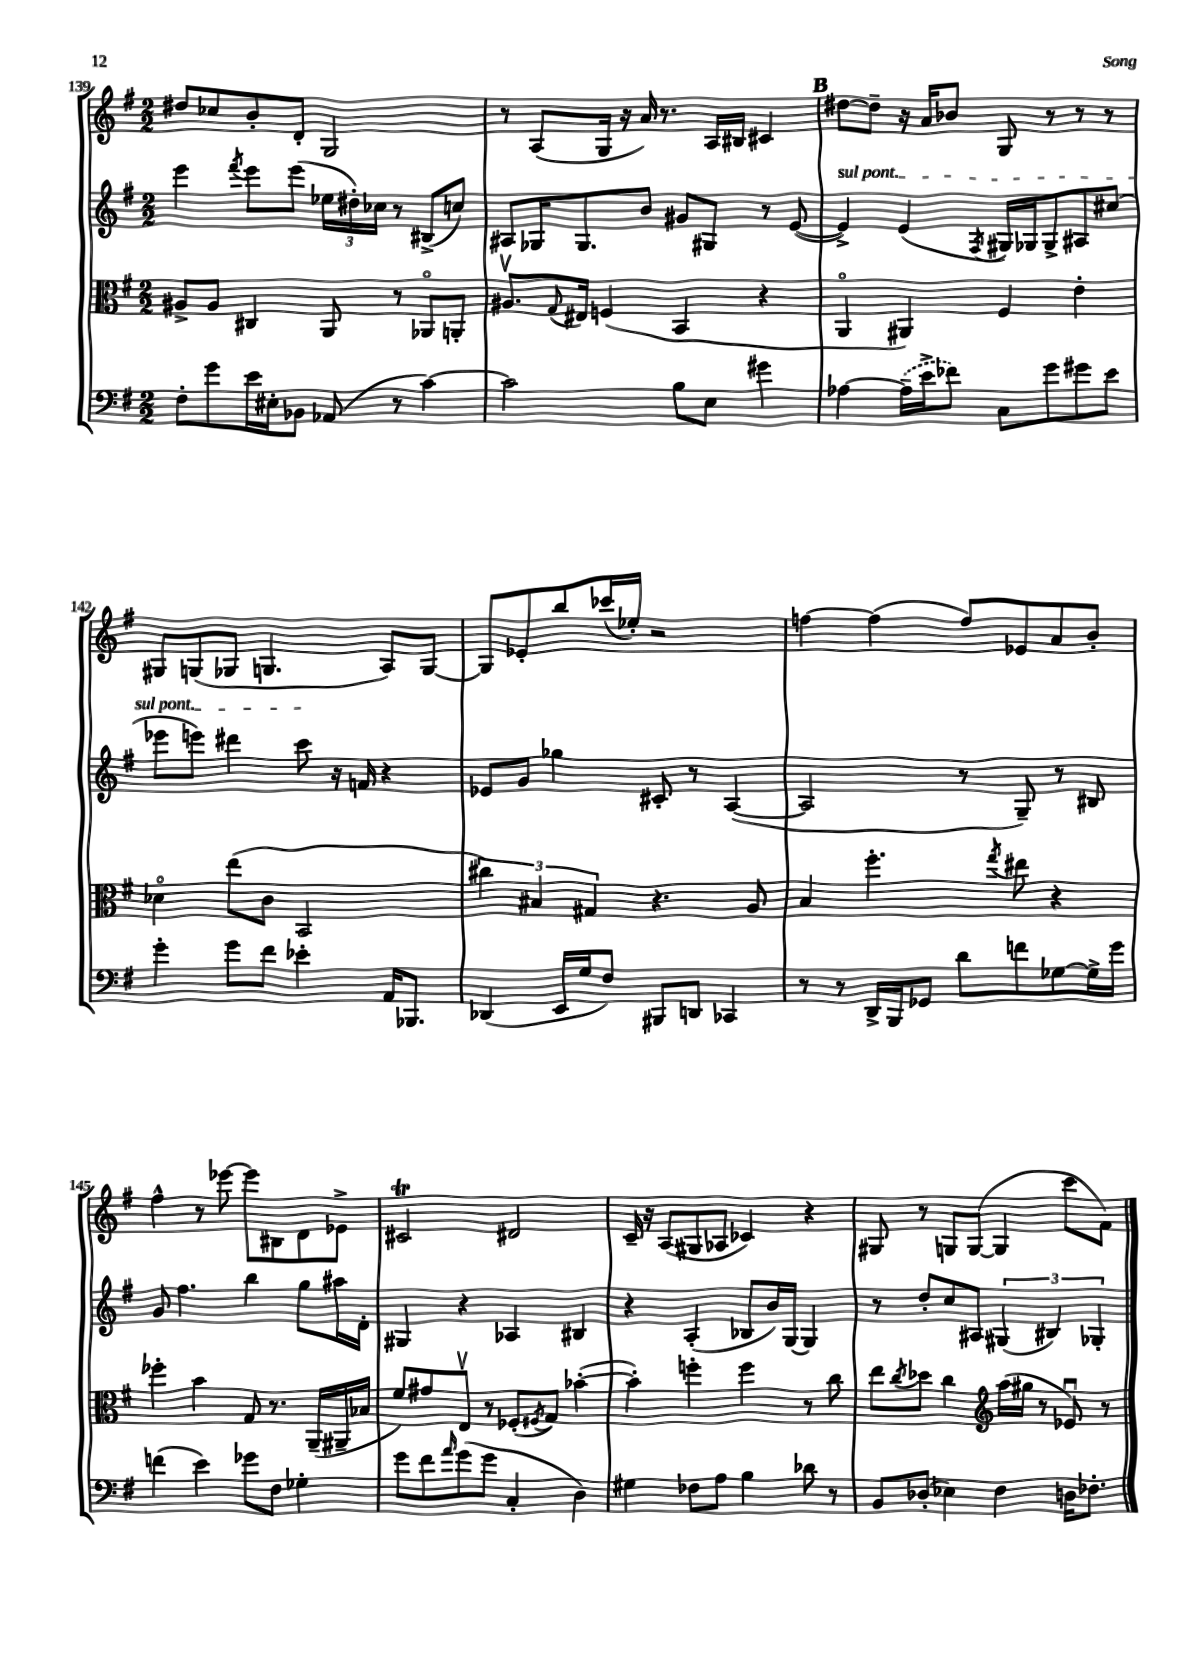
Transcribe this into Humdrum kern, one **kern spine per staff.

**kern	**kern	**kern	**kern
*staff4	*staff3	*staff2	*staff1
*clefF4	*clefC3	*clefG2	*clefG2
*k[f#]	*k[f#]	*k[f#]	*k[f#]
*M2/2	*M2/2	*M2/2	*M2/2
8F#'	8A#^	4eee	8dd#
8g	8A#	.	8cc-
.	.	8qfff#	.
16e	4C#	8eee	8b'
16E#'	.	.	.
8BB-	.	(8eee	8d'
(8AA-	8AA	24ee-	2G
.	.	24dd#')	.
.	.	24cc-	.
8r	8r	8r	.
[4c)	8AA-o	(8B#^	.
.	8AA'	8cc)	.
=	=	=	=
2c]	8.A#v	8A#	8r
.	.	16G-	(8A
.	8qqG	.	.
.	16E#	8.G-	.
.	(4F	.	16G
.	.	.	16r
.	.	8b	16a)
.	.	.	8.r
8B	4BB	8g#	.
8E	.	8G#	16A
.	.	.	16B#
4g#	4r	8r	4c#
.	.	([8e	.
=	=	=	=
[4A-	4AAo	4e^])	[8dd#
.	.	.	8dd#~]
(16A-~]	4AA#)	(4e	16r
16e^	.	.	16a
8f-)	.	.	8b-
.	.	8qF#	.
8C	4F#	16G#)	8G
.	.	16G-	.
8g	.	8G-^	8r
8g#	4e'	8A#	8r
8e	.	(8cc#	8r
=	=	=	=
4g'	4d-o	8eee-	8G#
.	.	8eee)	(8G
8g	(8ee	4ddd#	8G-
8f#	8c	.	4.G
4e-'	2BB	8ccc	.
.	.	16r	.
.	.	16f	.
16AA	.	4r	8A)
8.BBB-	.	.	.
.	.	.	[8G
=	=	=	=
(4DD-	6cc#)	8e-	8G]
.	.	8g	8e-'
.	6B#	.	.
16EE	.	4gg-	8bb
16G	.	.	.
.	6G#	.	.
8F#)	.	.	(16ccc-
.	.	.	16ee-')
8BBB#	4.r	8c#'	2r
8DD	.	8r	.
4CC-	.	([4A	.
.	8A	.	.
=	=	=	=
8r	4B	2A]	[4ff
8r	.	.	.
16DD^	4.ff#'	.	(4ff]
16BBB	.	.	.
8GG-	.	.	.
8d	.	8r	8ff)
.	8qgg	.	.
8f	8ee#	8G~)	8e-
[8G-	4r	8r	8a
16G-^]	.	8B#	8b'
16g	.	.	.
=	=	=	=
(4f	4ff-'	8g	4ff#^^
.	.	4.ff#	.
4e)	4b	.	8r
.	.	.	[8eee-
8g-	8G	4bb	8eee-]
8F#	8.r	.	8B#
4G-'	.	8gg	8d
.	(16AA~	.	.
.	16AA#~	16aa#	8e-^
.	16B-	16d'	.
=	=	=	=
8g	8f#)	4G#	2c#
8f#	8g#	.	.
16qqa	.	.	.
(8g	8Ev	4r	.
8g	8r	.	.
4C'	(8F-'	4A-	2d#
.	8qF#	.	.
.	8G)	.	.
4D)	([4b-'	4B#	.
=	=	=	=
4G#	4b-'])	4r	16c~
.	.	.	16r
.	.	.	(8A
8F-	4ff'	(4A'	8G#
8A	.	.	8A-
4B	4ff	8B-	4c-)
.	.	16b)	.
.	.	[16G	.
8d-	8r	4G]	4r
8r	8cc	.	.
=	=	=	=
8BB	8ee	8r	8G#
.	8qcc	.	.
(8D-'	8dd-	8dd'	8r
4E-)	4cc	8cc	8G
.	.	8A#	([8G
*	*clefG2	*	*
4F#	(16aa	(6G#	4G]
.	16gg#	.	.
.	8r	.	.
.	.	6B#)	.
16D	8e-u)	.	8ccc
8.F-'	.	.	.
.	.	6G-'	.
.	8r	.	8f#)
==	==	==	==
*-	*-	*-	*-
